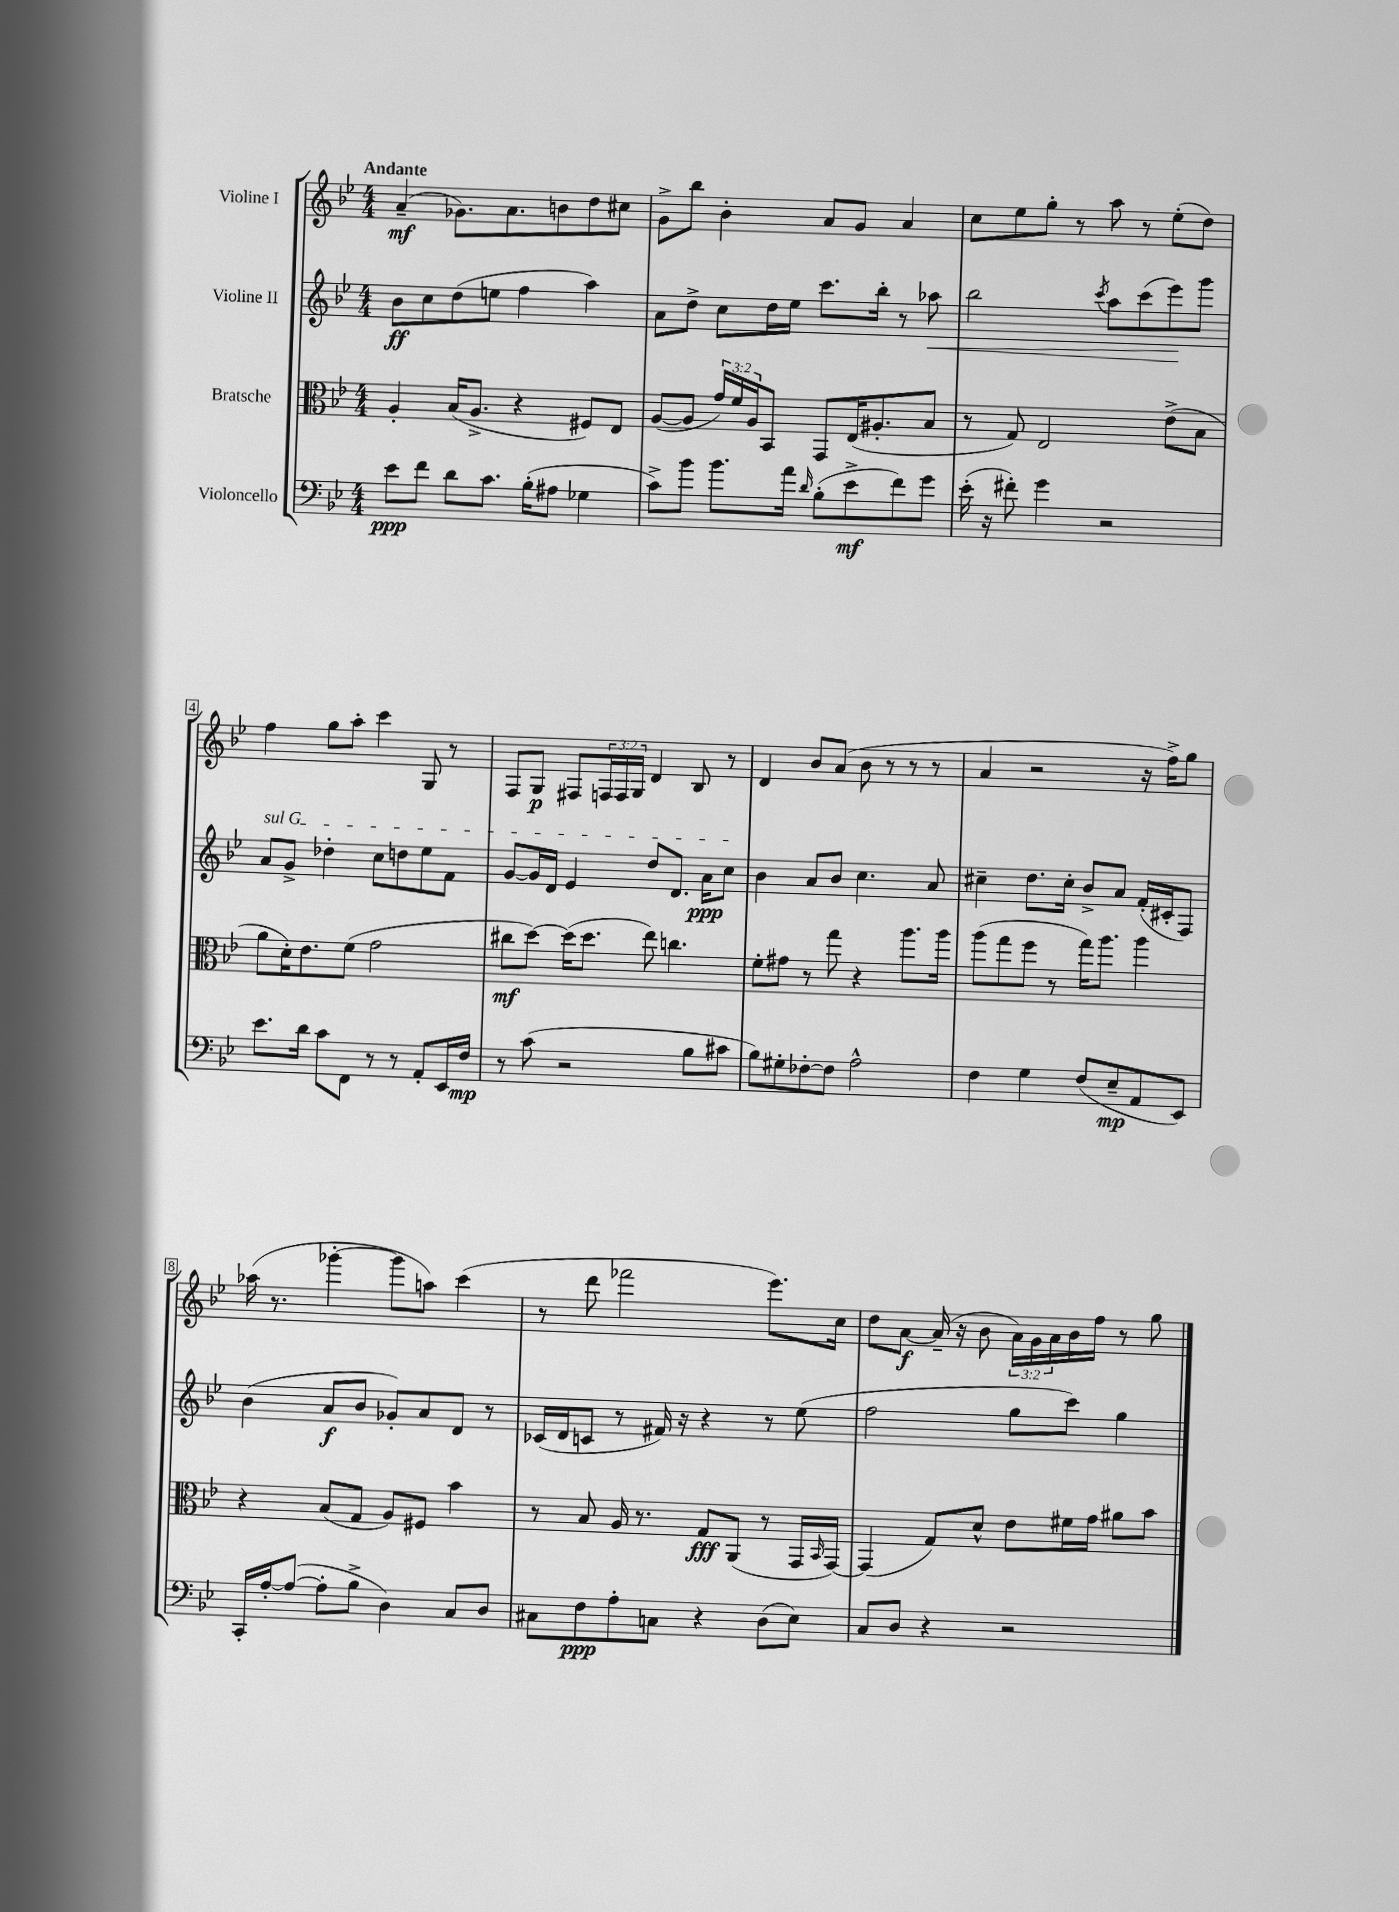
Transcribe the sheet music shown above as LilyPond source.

<<
\new StaffGroup <<
\new Staff = "s0" \with { instrumentName = "Violine I" } {
    \clef treble \key bes \major \numericTimeSignature \time 4/4 \override Staff.TupletNumber.text = #tuplet-number::calc-fraction-text \tempo "Andante"
    a'4--\mf( ges'8.) a'8. b'8 d''8 cis''8 |
    g'8-> bes''8 bes'4-. a'8 g'8 a'4 |
    c''8 ees''8 g''8-. r8 a''8 r8 ees''8-.( d''8) |
    f''4 g''8 a''8-. c'''4 g8 r8 |
    f8 g8\p fis8 \tuplet 3/2 { f16 f16 g16 } d'4 bes8 r8 |
    d'4 bes'8 a'8( bes'8 r8 r8 r8 |
    a'4 r2 r16 f''16->) g''8 |
    aes''16( r8. ges'''4~-. ges'''8 a''8) c'''4( |
    r8 d'''8 fes'''2 ees'''8.) c''16 |
    d''8 a'8~\f a'16--( r16 bes'8 \tuplet 3/2 { a'16) g'16 a'16 } bes'16 f''16 r8 g''8 \bar "|." |
}
\new Staff = "s1" \with { instrumentName = "Violine II" } {
    \clef treble \key bes \major \numericTimeSignature \time 4/4
    bes'8\ff c''8 d''8( e''8 f''4 a''4) |
    a'8 d''8-> c''8 d''16 ees''16 c'''8. bes''16-. r8 aes''8\< |
    bes''2 \acciaccatura { c'''8 } a''8 c'''8( ees'''8\!) g'''8 |
    \once \override TextSpanner.bound-details.left.text = \markup { \italic "sul G" } a'8\startTextSpan g'8-> des''4-. c''8 d''8 ees''8 f'8 |
    g'8~ g'16 d'16 ees'4 d''8 d'8. a'16\ppp c''8\stopTextSpan |
    bes'4 a'8 bes'8 c''4. a'8 |
    cis''4-- d''8. cis''16-. bes'8-> a'8 f'16-.( cis'16-. f8) |
    bes'4( a'8\f bes'8 ges'8-.) a'8 d'8 r8 |
    ces'16( d'16 c'8 r8 fis'16) r16 r4 r8 ees''8( |
    f''2 g''8 c'''8) g''4 \bar "|." |
}
\new Staff = "s2" \with { instrumentName = "Bratsche" } {
    \clef alto \key bes \major \numericTimeSignature \time 4/4 \override Staff.TupletNumber.text = #tuplet-number::calc-fraction-text
    a4-. bes16( a8.-> r4 fis8) ees8 |
    a8~( a8 \tuplet 3/2 { g'16) f'16 a16 } bes,8 g,8 ees16( ais8.-. bes8 |
    r8 g8) ees2 ees'8->( bes8 |
    a'8 d'16-.) ees'8. f'8( g'2 |
    cis''8\mf d''8~) d''16( d''8. ees''8) c''4. |
    f'8-. gis'8 r8 g''8 r4 a''8. a''16 |
    a''8( g''8 f''8 r8 g''16) a''8. a''4 |
    r4 bes8( g8 a8) fis8 bes'4 |
    r8 bes8 a16 r8. g8\fff a,8( r8 g,16 \grace { bes,16 } g,16~) |
    g,4( g8) d'8-^ ees'8 fis'16 g'16 ais'8 bes'8 \bar "|." |
}
\new Staff = "s3" \with { instrumentName = "Violoncello" } {
    \clef bass \key bes \major \numericTimeSignature \time 4/4
    ees'8\ppp f'8 d'8 c'8. bes16-.( ais8 ges4 |
    c'8->) bes'8 bes'8. a'16 \grace { d'16 } bes8-.( ees'8->\mf f'8) g'8 |
    ees'16-.( r16 fis'8-.) g'4 r2 |
    ees'8. d'16 c'8 f,8 r8 r8 a,8-. ees,16 f16\mp |
    r8 c'8( r2 bes8 cis'8 |
    bes8) gis8-. fes8~-. fes8 a2-^ |
    f4 g4 f8( ees8--\mp a,8 ees,8) |
    c,16-. a16~-. a8~( a8-. bes8-> d4) c8 d8 |
    cis8 f8\ppp a8-. c8 r4 d8( ees8) |
    c8 d8 r4 r2 \bar "|." |
}
>>
>>
\layout { \context { \Score \override BarNumber.stencil = #(make-stencil-boxer 0.1 0.3 ly:text-interface::print) } }
